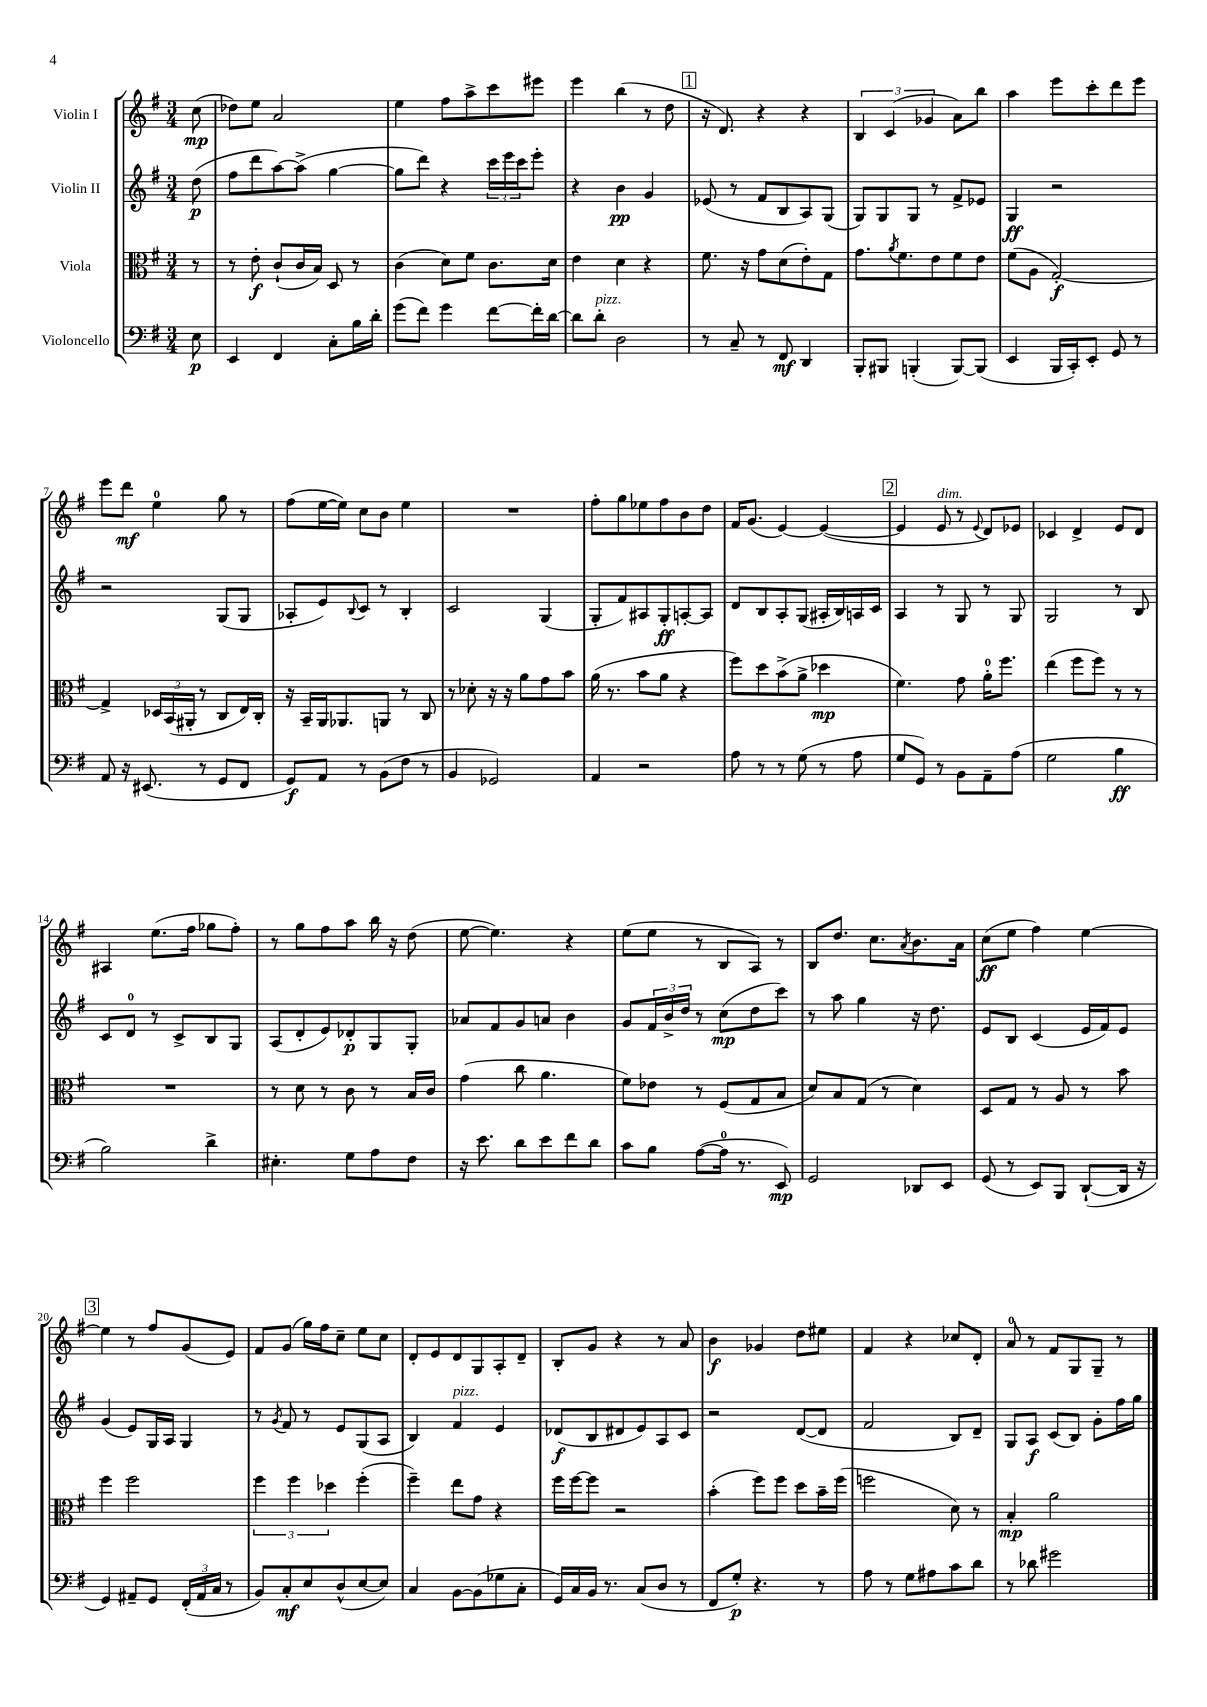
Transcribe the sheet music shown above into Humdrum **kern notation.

**kern	**dynam	**kern	**dynam	**kern	**dynam	**kern	**dynam
*part4	*part4	*part3	*part3	*part2	*part2	*part1	*part1
*staff4	*staff4	*staff3	*staff3	*staff2	*staff2	*staff1	*staff1
*I"Violoncello	*	*I"Viola	*	*I"Violin II	*	*I"Violin I	*
*clefF4	*	*clefC3	*	*clefG2	*	*clefG2	*
*k[f#]	*	*k[f#]	*	*k[f#]	*	*k[f#]	*
*M3/4	*	*M3/4	*	*M3/4	*	*M3/4	*
=	=	=	=	=	=	=	=
8E\	p	8r	.	(8dd\	p	(8cc\	mp
=1	=1	=1	=1	=1	=1	=1	=1
4EE/	.	8r	.	8ff#\L	.	8dd-X\L)	.
.	.	8e'\	f	8ddd\	.	8ee\J	.
4FF#/	.	(8c`/L	.	[8aa\)	.	2a/	.
.	.	16c/L	.	(8aa^\J]	.	.	.
.	.	16B/JJ)	.	.	.	.	.
8C'\L	.	8D/	.	[4gg\	.	.	.
16B\L	.	8r	.	.	.	.	.
16d'\JJ	.	.	.	.	.	.	.
=2	=2	=2	=2	=2	=2	=2	=2
(8g\L	.	(4c\	.	8gg\L]	.	4ee\	.
8f#\J)	.	.	.	8ddd\J)	.	.	.
4g\	.	8d\L)	.	4r	.	8ff#\L	.
.	.	8f#\J	.	.	.	8aa^\	.
[8f#\L	.	8.c\L	.	24ccc\LL	.	8ccc\	.
.	.	.	.	24eee\	.	.	.
.	.	.	.	24ccc\J	.	.	.
16f#'\L]	.	.	.	8eee'\J	.	8eee#X\J	.
[16d\JJ	.	16d\Jk	.	.	.	.	.
=3	=3	=3	=3	=3	=3	=3	=3
8d\L]	.	4e\	.	4r	.	4eee\	.
!LO:TX:a:i:t=pizz.	!	!	!	!	!	!	!
8d'\J	.	.	.	.	.	.	.
2D\	.	4d\	.	4b\	pp	(4bb\	.
.	.	4r	.	4g/	.	8r	.
.	.	.	.	.	.	8dd\	.
!!LO:REH:place=s1:t=1
=4	=4	=4	=4	=4	=4	=4	=4
8r	.	8.f#\	.	(8e-X/	.	16r	.
.	.	.	.	.	.	8.d/)	.
8C~/	.	.	.	8r	.	.	.
.	.	16r	.	.	.	.	.
8r	.	8g\L	.	8f#/L	.	4r	.
8FF#/	mf	(8d\	.	8B/	.	.	.
4DD/	.	8e'\)	.	8A/)	.	4r	.
.	.	8G\J	.	(8G/J	.	.	.
=5	=5	=5	=5	=5	=5	=5	=5
8BBB'/L	.	8.g\L	.	8G/L)	.	6B/	.
8BBB#X/J	.	.	.	8G/	.	.	.
.	.	.	.	.	.	(6c/	.
.	.	8qa/	.	.	.	.	.
.	.	8.f#\	.	.	.	.	.
(4BBBn'/	.	.	.	8G/J	.	.	.
.	.	.	.	.	.	6g-X/	.
.	.	8e\	.	8r	.	.	.
[8BBB/L)	.	8f#\	.	8f#^/L	.	8a\L)	.
(8BBB/J]	.	8e\J	.	8e-X/J	.	8bb\J	.
=6	=6	=6	=6	=6	=6	=6	=6
4EE/	.	(8f#\L	.	4G/	ff	4aa\	.
.	.	8A\J	.	.	.	.	.
16BBB/LL	.	[2G'/)	f	2r	.	8eee\L	.
16CC'/J)	.	.	.	.	.	.	.
8EE'/J	.	.	.	.	.	8ccc'\	.
8GG/	.	.	.	.	.	8ddd\	.
8r	.	.	.	.	.	8eee\J	.
!!LO:LB:g=z
=7	=7	=7	=7	=7	=7	=7	=7
8AA/	.	4G^/]	.	2r	.	8eee\L	.
16r	.	.	.	.	.	8ddd\J	mf
(8.EE#X/	.	.	.	.	.	.	.
.	.	24D-X/LL	.	.	.	4ee\	.
.	.	(24BB/	.	.	.	.	.
.	.	24AA#X'/JJ	.	.	.	.	.
8r	.	8r	.	.	.	.	.
8GG/L	.	8C/L	.	(8G/L	.	8gg\	.
8FF#/J	.	16E/L)	.	8G/J	.	8r	.
.	.	16C'/JJ	.	.	.	.	.
=8	=8	=8	=8	=8	=8	=8	=8
8GG/L)	f	16r	.	8A-X'/L	.	(8ff#\L	.
.	.	16BB~/LL	.	.	.	.	.
8AA/J	.	16AA/J	.	8e/)	.	[16ee\L	.
.	.	8.AA-X/	.	.	.	16ee\JJ])	.
.	.	.	.	8qqB/	.	.	.
8r	.	.	.	8c/J	.	8cc\L	.
(8BB\L	.	8AAn/J	.	8r	.	8b\J	.
8F#\J	.	8r	.	4B'/	.	4ee\	.
8r	.	8C/	.	.	.	.	.
=9	=9	=9	=9	=9	=9	=9	=9
4BB/	.	8r	.	2c/	.	2.r	.
.	.	8d-X'\	.	.	.	.	.
2GG-X/)	.	16r	.	.	.	.	.
.	.	16r	.	.	.	.	.
.	.	8a\L	.	.	.	.	.
.	.	8g\	.	(4G/	.	.	.
.	.	8b\J	.	.	.	.	.
=10	=10	=10	=10	=10	=10	=10	=10
4AA/	.	(16a\	.	8G'/L	.	8ff#'\L	.
.	.	8.r	.	.	.	.	.
.	.	.	.	8f#/)	.	8gg\	.
2r	.	8b\L	.	8A#X/	.	8ee-X\	.
.	.	8a\J	.	8G'/	ff	8ff#\	.
.	.	4r	.	[8An'/	.	8b\	.
.	.	.	.	8A/J]	.	8dd\J	.
=11	=11	=11	=11	=11	=11	=11	=11
8A\	.	8ff#\L)	.	8d/L	.	16f#/KL	.
.	.	.	.	.	.	(8.g/J	.
8r	.	8dd\	.	8B/	.	.	.
8r	.	(8b^\	.	8A'/	.	[4e/)	.
(8G\	.	8a^\J	.	(8G/J	.	.	.
8r	.	4dd-X\	mp	16A#X'/LL	.	(4e/_	.
.	.	.	.	16B/)	.	.	.
8A\	.	.	.	16An/	.	.	.
.	.	.	.	16c/JJ	.	.	.
!!LO:REH:place=s1:t=2
=12	=12	=12	=12	=12	=12	=12	=12
8G/L	.	4.f#\)	.	4A/	.	4e/]	.
8GG/J)	.	.	.	.	.	.	.
!	!	!	!	!	!	!LO:TX:a:i:t=dim.	!
8r	.	.	.	8r	.	8e/	.
8BB\L	.	8g\	.	8G/	.	8r	.
.	.	.	.	.	.	8qqe/	.
8AA~\	.	16a'\KL	.	8r	.	8d/L)	.
.	.	8.ff#\J	.	.	.	.	.
(8A\J	.	.	.	8G/	.	8e-X/J	.
=13	=13	=13	=13	=13	=13	=13	=13
2G\	.	(4ee\	.	2G/	.	4c-X/	.
.	.	8ff#\L	.	.	.	4d^/	.
.	.	8ff#\J)	.	.	.	.	.
4B\	ff	8r	.	8r	.	8e/L	.
.	.	8r	.	8B/	.	8d/J	.
!!LO:LB:g=z
=14	=14	=14	=14	=14	=14	=14	=14
2B\)	.	2.r	.	8c/L	.	4A#X/	.
.	.	.	.	8d/J	.	.	.
.	.	.	.	8r	.	(8.ee\L	.
.	.	.	.	8c^/L	.	.	.
.	.	.	.	.	.	16ff#\Jk	.
4d^\	.	.	.	8B/	.	8gg-X\L	.
.	.	.	.	8G/J	.	8ff#'\J)	.
=15	=15	=15	=15	=15	=15	=15	=15
4.E#X'\	.	8r	.	(8A/L	.	8r	.
.	.	8d\	.	8d'/	.	8gg\L	.
.	.	8r	.	8e/)	.	8ff#\	.
8G\L	.	8c\	.	8d-X'/	p	8aa\J	.
8A\	.	8r	.	8G/	.	16bb\	.
.	.	.	.	.	.	16r	.
8F#\J	.	16B/LL	.	8G'/J	.	(8dd\	.
.	.	16c/JJ	.	.	.	.	.
=16	=16	=16	=16	=16	=16	=16	=16
16r	.	(4g\	.	8a-X/L	.	[8ee\	.
8.e\	.	.	.	.	.	.	.
.	.	.	.	8f#/	.	4.ee\])	.
8d\L	.	8cc\	.	8g/	.	.	.
8e\	.	4.a\	.	8an/J	.	.	.
8f#\	.	.	.	4b\	.	4r	.
8d\J	.	.	.	.	.	.	.
=17	=17	=17	=17	=17	=17	=17	=17
8c\L	.	8f#\L)	.	8g/L	.	(8ee\L	.
8B\J	.	8e-X\J	.	24f#/L	.	8ee\J	.
.	.	.	.	24b^/	.	.	.
.	.	.	.	24dd/JJ	.	.	.
([8A\L	.	8r	.	8r	.	8r	.
16A\Jk]	.	(8F#/L	.	(8cc\L	mp	8B/L	.
8.r	.	.	.	.	.	.	.
.	.	8G/	.	8dd\	.	8A/J)	.
8EE/)	mp	8B/J	.	8ccc\J)	.	8r	.
=18	=18	=18	=18	=18	=18	=18	=18
2GG/	.	8d/L)	.	8r	.	8B/L	.
.	.	8B/	.	8aa\	.	8.dd/J	.
.	.	(8G/J	.	4gg\	.	.	.
.	.	.	.	.	.	8.cc\L	.
.	.	8r	.	.	.	.	.
.	.	.	.	.	.	8qa/	.
8DD-X/L	.	4d\)	.	16r	.	8.b\	.
.	.	.	.	8.dd\	.	.	.
8EE/J	.	.	.	.	.	.	.
.	.	.	.	.	.	16a\Jk	.
=19	=19	=19	=19	=19	=19	=19	=19
(8GG/	.	8D/L	.	8e/L	.	(8cc\L	ff
8r	.	8G/J	.	8B/J	.	8ee\J	.
8EE/L)	.	8r	.	(4c/	.	4ff#\)	.
8BBB/J	.	8A/	.	.	.	.	.
([8DD`/L	.	8r	.	16e/LL	.	[4ee\	.
.	.	.	.	16f#/J)	.	.	.
16DD/Jk]	.	8b\	.	8e/J	.	.	.
16r	.	.	.	.	.	.	.
!!LO:LB:g=z
!!LO:REH:place=s1:t=3
=20	=20	=20	=20	=20	=20	=20	=20
4GG/)	.	4ff#\	.	(4g/	.	4ee\]	.
8AA#X~/L	.	2ff#\	.	8e/L)	.	8r	.
8GG/J	.	.	.	16G/L	.	8ff#/L	.
.	.	.	.	16A/JJ	.	.	.
(24FF#'/LL	.	.	.	4G/	.	(8g/	.
24AA#/	.	.	.	.	.	.	.
24C/JJ	.	.	.	.	.	.	.
8r	.	.	.	.	.	8e/J)	.
=21	=21	=21	=21	=21	=21	=21	=21
8BB/L)	.	6ff#\	.	8r	.	8f#/L	.
.	.	.	.	8qg/	.	.	.
8C'/	mf	.	.	8f#/	.	(8g/J	.
.	.	6ff#\	.	.	.	.	.
8E/	.	.	.	8r	.	16gg\LL)	.
.	.	.	.	.	.	16ff#\J	.
.	.	6dd-X\	.	.	.	.	.
(8D^^/	.	.	.	8e/L	.	8cc~\J	.
[8E/	.	(4ff#'\	.	(8G/	.	8ee\L	.
8E/J])	.	.	.	8A/J	.	8cc\J	.
=22	=22	=22	=22	=22	=22	=22	=22
4C/	.	4ff#~\)	.	4B/)	.	8d'/L	.
.	.	.	.	.	.	8e/	.
!	!	!	!	!LO:TX:a:i:t=pizz.	!	!	!
[8BB\L	.	8ee\L	.	4f#/	.	8d/	.
(8BB\]	.	8g\J	.	.	.	8G/	.
8G-X\	.	4r	.	4e/	.	8A'/	.
8C'\J	.	.	.	.	.	8d~/J	.
=23	=23	=23	=23	=23	=23	=23	=23
16GG/LL)	.	16ff#\LL	.	(8d-X/L	f	8B'/L	.
16C/	.	[16ff#\J	.	.	.	.	.
16BB/JJ	.	8ff#\J]	.	8B/	.	8g/J	.
8.r	.	.	.	.	.	.	.
.	.	2r	.	8d#X/	.	4r	.
(8C/L	.	.	.	8e/)	.	.	.
8D/J	.	.	.	8A/	.	8r	.
8r	.	.	.	8c/J	.	8a/	.
=24	=24	=24	=24	=24	=24	=24	=24
8FF#/L	.	(4b'\	.	2r	.	4b\	f
8G'/J)	p	.	.	.	.	.	.
4.r	.	8ff#\L)	.	.	.	4g-X/	.
.	.	8ff#\J	.	.	.	.	.
.	.	8dd\L	.	([8d/L	.	8dd\L	.
8r	.	16b~\L	.	8d/J]	.	8ee#X\J	.
.	.	(16ff#\JJ	.	.	.	.	.
=25	=25	=25	=25	=25	=25	=25	=25
8A\	.	2ffn\	.	2f#/	.	4f#/	.
8r	.	.	.	.	.	.	.
8G\L	.	.	.	.	.	4r	.
8A#X\	.	.	.	.	.	.	.
8c\	.	8d\)	.	8B/L)	.	8cc-X/L	.
8d\J	.	8r	.	8d~/J	.	8d'/J	.
=26	=26	=26	=26	=26	=26	=26	=26
8r	.	4B'/	mp	8G/L	.	8a/	.
8d-X\	.	.	.	8A/J	f	8r	.
2g#X\	.	2a\	.	(8c/L	.	8f#/L	.
.	.	.	.	8B/J)	.	8G/	.
.	.	.	.	8g'\L	.	8G~/J	.
.	.	.	.	16ff#\L	.	8r	.
.	.	.	.	16gg\JJ	.	.	.
==	==	==	==	==	==	==	==
*-	*-	*-	*-	*-	*-	*-	*-
